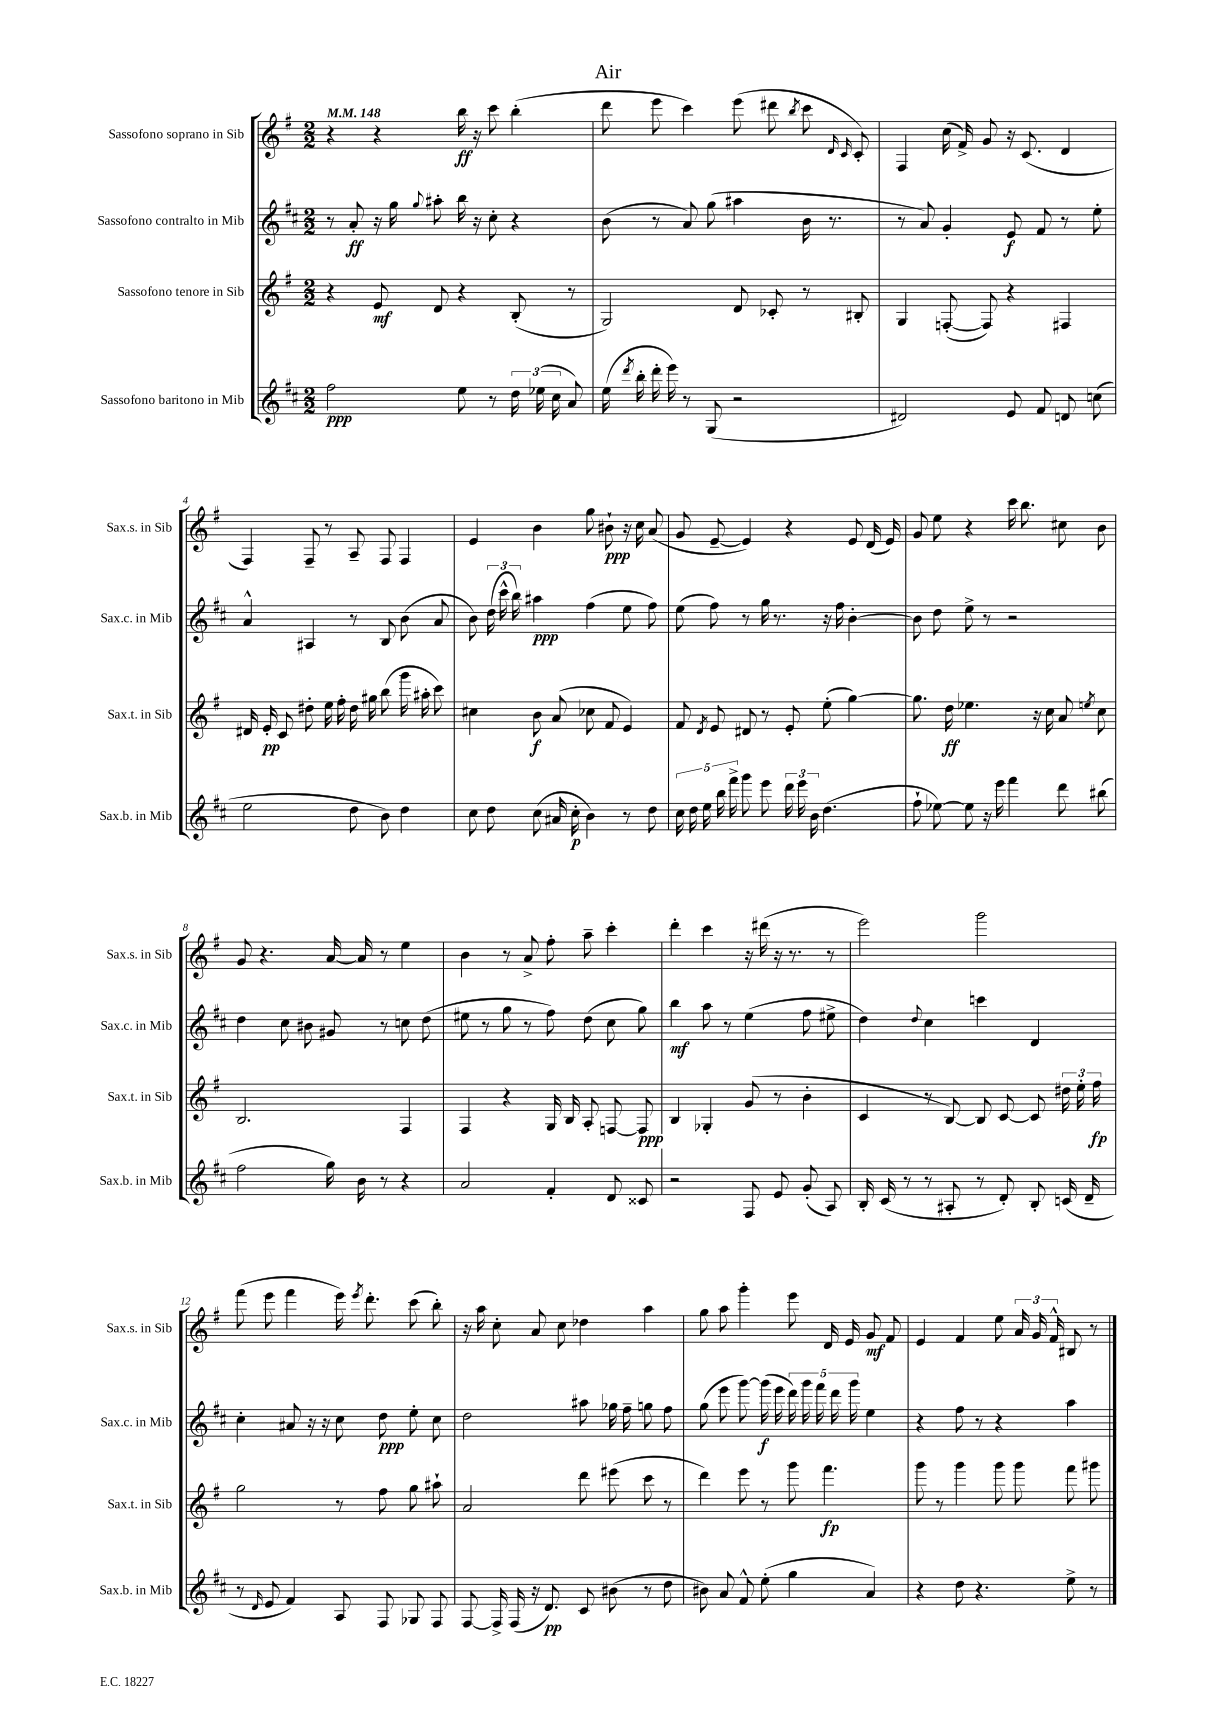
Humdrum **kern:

**kern	**dynam	**kern	**dynam	**kern	**dynam	**kern	**dynam
*part4	*part4	*part3	*part3	*part2	*part2	*part1	*part1
*staff4	*staff4	*staff3	*staff3	*staff2	*staff2	*staff1	*staff1
*I"Sassofono baritono in Mib	*	*I"Sassofono tenore in Sib	*	*I"Sassofono contralto in Mib	*	*I"Sassofono soprano in Sib	*
*I'Sax.b. in Mib	*	*I'Sax.t. in Sib	*	*I'Sax.c. in Mib	*	*I'Sax.s. in Sib	*
*clefG2	*	*clefG2	*	*clefG2	*	*clefG2	*
*k[f#c#]	*	*k[f#]	*	*k[f#c#]	*	*k[f#]	*
*M2/2	*	*M2/2	*	*M2/2	*	*M2/2	*
*MM148	*	*MM148	*	*MM148	*	*MM148	*
=1	=1	=1	=1	=1	=1	=1	=1
2ff#\	ppp	4r	.	8r	.	4r	.
.	.	.	.	8a'/	ff	.	.
.	.	8e/	mf	16r	.	4r	.
.	.	.	.	16gg\	.	.	.
.	.	.	.	8qqgg/	.	.	.
.	.	8d/	.	8aa#X'\	.	.	.
8ee\	.	4r	.	16bb\	.	16bb\	ff
.	.	.	.	16r	.	16r	.
8r	.	.	.	8cc#'\	.	8ccc\	.
24dd\	.	(8B'/	.	4r	.	(4bb'\	.
(24ee-X\	.	.	.	.	.	.	.
24cc#\	.	.	.	.	.	.	.
8a/)	.	8r	.	.	.	.	.
=2	=2	=2	=2	=2	=2	=2	=2
(16ee\	.	2G/)	.	(8b\	.	8ddd\	.
8qddd/	.	.	.	.	.	.	.
16bb'\	.	.	.	.	.	.	.
16ddd'\	.	.	.	8r	.	8eee\	.
16eee\)	.	.	.	.	.	.	.
8r	.	.	.	8a/)	.	4ccc\)	.
(8G/	.	.	.	(8gg\	.	.	.
2r	.	8d/	.	4aa#X\	.	(8eee\	.
.	.	8c-X'/	.	.	.	8ddd#X\	.
.	.	.	.	.	.	8qbb/	.
.	.	8r	.	16b\	.	8ccc\	.
.	.	.	.	8.r	.	.	.
.	.	.	.	.	.	16qqd/	.
.	.	.	.	.	.	16qqc/	.
.	.	8B#X'/	.	.	.	8c'/)	.
=3	=3	=3	=3	=3	=3	=3	=3
2d#X/)	.	4G/	.	8r	.	4F#/	.
.	.	.	.	8a/)	.	.	.
.	.	([8Fn'/	.	4g'/	.	(16cc\	.
.	.	.	.	.	.	16f#^/)	.
.	.	8F/])	.	.	.	8g/	.
8e/	.	4r	.	8e/	f	16r	.
.	.	.	.	.	.	(8.c/	.
8f#/	.	.	.	8f#/	.	.	.
8dn/	.	4F#X/	.	8r	.	4d/	.
(8ccn\	.	.	.	8ee'\	.	.	.
!!LO:LB:g=z
=4	=4	=4	=4	=4	=4	=4	=4
2ee\	.	16d#X/	.	4a^^/	.	4F#/)	.
.	.	16e'/	pp	.	.	.	.
.	.	8c/	.	.	.	.	.
.	.	8dd#X'\	.	4A#X/	.	8F#~/	.
.	.	16ee\	.	.	.	8r	.
.	.	16ff#'\	.	.	.	.	.
8dd\	.	16dd#\	.	8r	.	8A~/	.
.	.	16gg#X\	.	.	.	.	.
8b\)	.	(8bb\	.	8B/	.	8F#/	.
4dd\	.	16ggg\	.	(8b\	.	4F#/	.
.	.	16aa#X'\	.	.	.	.	.
.	.	8ccc\)	.	8a/	.	.	.
=5	=5	=5	=5	=5	=5	=5	=5
8cc#\	.	4cc#X\	.	8b\)	.	4e/	.
8dd\	.	.	.	(24dd\	.	.	.
.	.	.	.	24ccc#^^\	.	.	.
.	.	.	.	24bb\)	.	.	.
(8cc#\	.	8b\	f	4aa#X\	ppp	4b\	.
16a#X/	.	(8a/	.	.	.	.	.
16cc#'\	p	.	.	.	.	.	.
4b\)	.	8cc-X\	.	(4ff#\	.	8gg\	.
.	.	8f#/	.	.	.	8b#X`\	ppp
8r	.	4e/)	.	8ee\	.	16r	.
.	.	.	.	.	.	16cc\	.
8dd\	.	.	.	8ff#\)	.	(8a/	.
=6	=6	=6	=6	=6	=6	=6	=6
20cc#\	.	8f#/	.	(8ee\	.	8g/	.
20dd\	.	.	.	.	.	.	.
20ee\	.	.	.	.	.	.	.
.	.	8qd/	.	.	.	.	.
.	.	8e/	.	8ff#\)	.	[8e~/	.
20bb\	.	.	.	.	.	.	.
20fff#^\	.	.	.	.	.	.	.
8ggg\	.	8d#X/	.	8r	.	4e/])	.
8eee\	.	8r	.	16gg\	.	.	.
.	.	.	.	8.r	.	.	.
24ddd\	.	8e'/	.	.	.	4r	.
24eee\	.	.	.	.	.	.	.
24b\	.	.	.	.	.	.	.
(4.dd\	.	(8ee'\	.	16r	.	.	.
.	.	.	.	16ff#\	.	.	.
.	.	[4gg\)	.	[4b'\	.	8e/	.
.	.	.	.	.	.	(16d/	.
.	.	.	.	.	.	16e/)	.
=7	=7	=7	=7	=7	=7	=7	=7
8ff#`\	.	8.gg\]	.	8b\]	.	8g/	.
[8ee-X\)	.	.	.	8dd\	.	8ee\	.
.	.	16dd\	ff	.	.	.	.
8ee-\]	.	4.ee-X\	.	8ee^\	.	4r	.
16r	.	.	.	8r	.	.	.
16eee\	.	.	.	.	.	.	.
4fff#\	.	.	.	2r	.	16ccc\	.
.	.	.	.	.	.	8.bb\	.
.	.	16r	.	.	.	.	.
.	.	16cc\	.	.	.	.	.
8ddd\	.	8a/	.	.	.	8cc#X\	.
.	.	8qeen/	.	.	.	.	.
(8bb#X\	.	8cc\	.	.	.	8b\	.
!!LO:LB:g=z
=8	=8	=8	=8	=8	=8	=8	=8
2ff#\	.	2.B/	.	4dd\	.	8g/	.
.	.	.	.	.	.	4.r	.
.	.	.	.	8cc#\	.	.	.
.	.	.	.	8b#X\	.	.	.
16gg\)	.	.	.	8g#X/	.	[16a/	.
16b\	.	.	.	.	.	16a/]	.
8r	.	.	.	8r	.	8r	.
4r	.	4F#/	.	8ccn\	.	4ee\	.
.	.	.	.	(8dd\	.	.	.
=9	=9	=9	=9	=9	=9	=9	=9
2a/	.	4F#/	.	8ee#X\	.	4b\	.
.	.	.	.	8r	.	.	.
.	.	4r	.	8gg\	.	8r	.
.	.	.	.	8r	.	8a^/	.
4f#'/	.	16G/	.	8ff#\)	.	8ff#'\	.
.	.	16B/	.	.	.	.	.
.	.	8A'/	.	(8dd\	.	8aa~\	.
8d/	.	[8Fn/	.	8cc#\	.	4ccc'\	.
8c##X/	.	8F/]	ppp	8gg\)	.	.	.
=10	=10	=10	=10	=10	=10	=10	=10
2r	.	4B/	.	4bb\	mf	4ddd'\	.
.	.	4G-X'/	.	8aa\	.	4ccc\	.
.	.	.	.	8r	.	.	.
8F#/	.	(8g/	.	(4ee\	.	16r	.
.	.	.	.	.	.	(16ddd#X\	.
8e/	.	8r	.	.	.	16r	.
.	.	.	.	.	.	8.r	.
(8g'/	.	4b'\	.	8ff#\	.	.	.
8A/)	.	.	.	8ee#X^\	.	8r	.
=11	=11	=11	=11	=11	=11	=11	=11
16B'/	.	4c/	.	4dd\)	.	2eee\)	.
(16c#/	.	.	.	.	.	.	.
8r	.	.	.	.	.	.	.
.	.	.	.	8qqdd/	.	.	.
8r	.	8r	.	4cc#\	.	.	.
8A#X'/	.	[8B/)	.	.	.	.	.
8r	.	8B/]	.	4cccn\	.	2ggg\	.
8d'/)	.	[8c/	.	.	.	.	.
8B'/	.	8c/]	.	4d/	.	.	.
(16cn/	.	24dd#X\	.	.	.	.	.
.	.	24ee'\	.	.	.	.	.
16d~/	.	.	.	.	.	.	.
.	.	24ff#\	fp	.	.	.	.
!!LO:LB:g=z
=12	=12	=12	=12	=12	=12	=12	=12
8r	.	2gg\	.	4cc#'\	.	(8fff#\	.
16qqd/	.	.	.	.	.	.	.
8e/	.	.	.	.	.	8eee\	.
4f#/)	.	.	.	8a#X/	.	4fff#\	.
.	.	.	.	16r	.	.	.
.	.	.	.	16r	.	.	.
8A/	.	8r	.	8cc#\	.	16eee\)	.
.	.	.	.	.	.	8qeee/	.
.	.	.	.	.	.	8.ddd'\	.
8F#/	.	8ff#\	.	8dd\	ppp	.	.
8G-X/	.	8gg\	.	8ee'\	.	(8ccc\	.
8F#/	.	8aa#X`\	.	8cc#\	.	8bb'\)	.
=13	=13	=13	=13	=13	=13	=13	=13
[8F#/	.	2a/	.	2dd\	.	16r	.
.	.	.	.	.	.	16aa\	.
16F#^/]	.	.	.	.	.	8cc'\	.
(16F#/	.	.	.	.	.	.	.
16r	.	.	.	.	.	8a/	.
8.d/)	pp	.	.	.	.	.	.
.	.	.	.	.	.	8cc\	.
8c#/	.	8ddd\	.	8aa#X\	.	4dd-X\	.
(8b#X\	.	(8eee#X\	.	16gg-X\	.	.	.
.	.	.	.	16ff#~\	.	.	.
8r	.	8ccc\	.	8ggn\	.	4aa\	.
8dd\	.	8r	.	8ff#\	.	.	.
=14	=14	=14	=14	=14	=14	=14	=14
8b#X\)	.	4ddd\)	.	(8gg\	.	8gg\	.
8a/	.	.	.	8eee\	.	8aa\	.
8f#^^/	.	8eee\	.	[8ggg\)	.	4ggg'\	.
(8ee'\	.	8r	.	(16ggg\]	f	.	.
.	.	.	.	16eee\	.	.	.
4gg\	.	8ggg\	.	20ddd\)	.	8eee\	.
.	.	.	.	20ggg\	.	.	.
.	.	.	.	20fff#\	.	.	.
.	.	4.fff#\	fp	.	.	16d/	.
.	.	.	.	20ddd\	.	.	.
.	.	.	.	.	.	16e/	.
.	.	.	.	20ggg\	.	.	.
4a/)	.	.	.	4ee\	.	8g/	mf
.	.	.	.	.	.	8f#/	.
=15	=15	=15	=15	=15	=15	=15	=15
4r	.	8ggg\	.	4r	.	4e/	.
.	.	8r	.	.	.	.	.
8dd\	.	4ggg\	.	8ff#\	.	4f#/	.
4.r	.	.	.	8r	.	.	.
.	.	8ggg\	.	4r	.	8ee\	.
.	.	8ggg\	.	.	.	24a/	.
.	.	.	.	.	.	24g/	.
.	.	.	.	.	.	24f#^^/	.
8ee^\	.	8fff#\	.	4aa\	.	8B#X/	.
8r	.	8ggg#X\	.	.	.	8r	.
==	==	==	==	==	==	==	==
*-	*-	*-	*-	*-	*-	*-	*-
